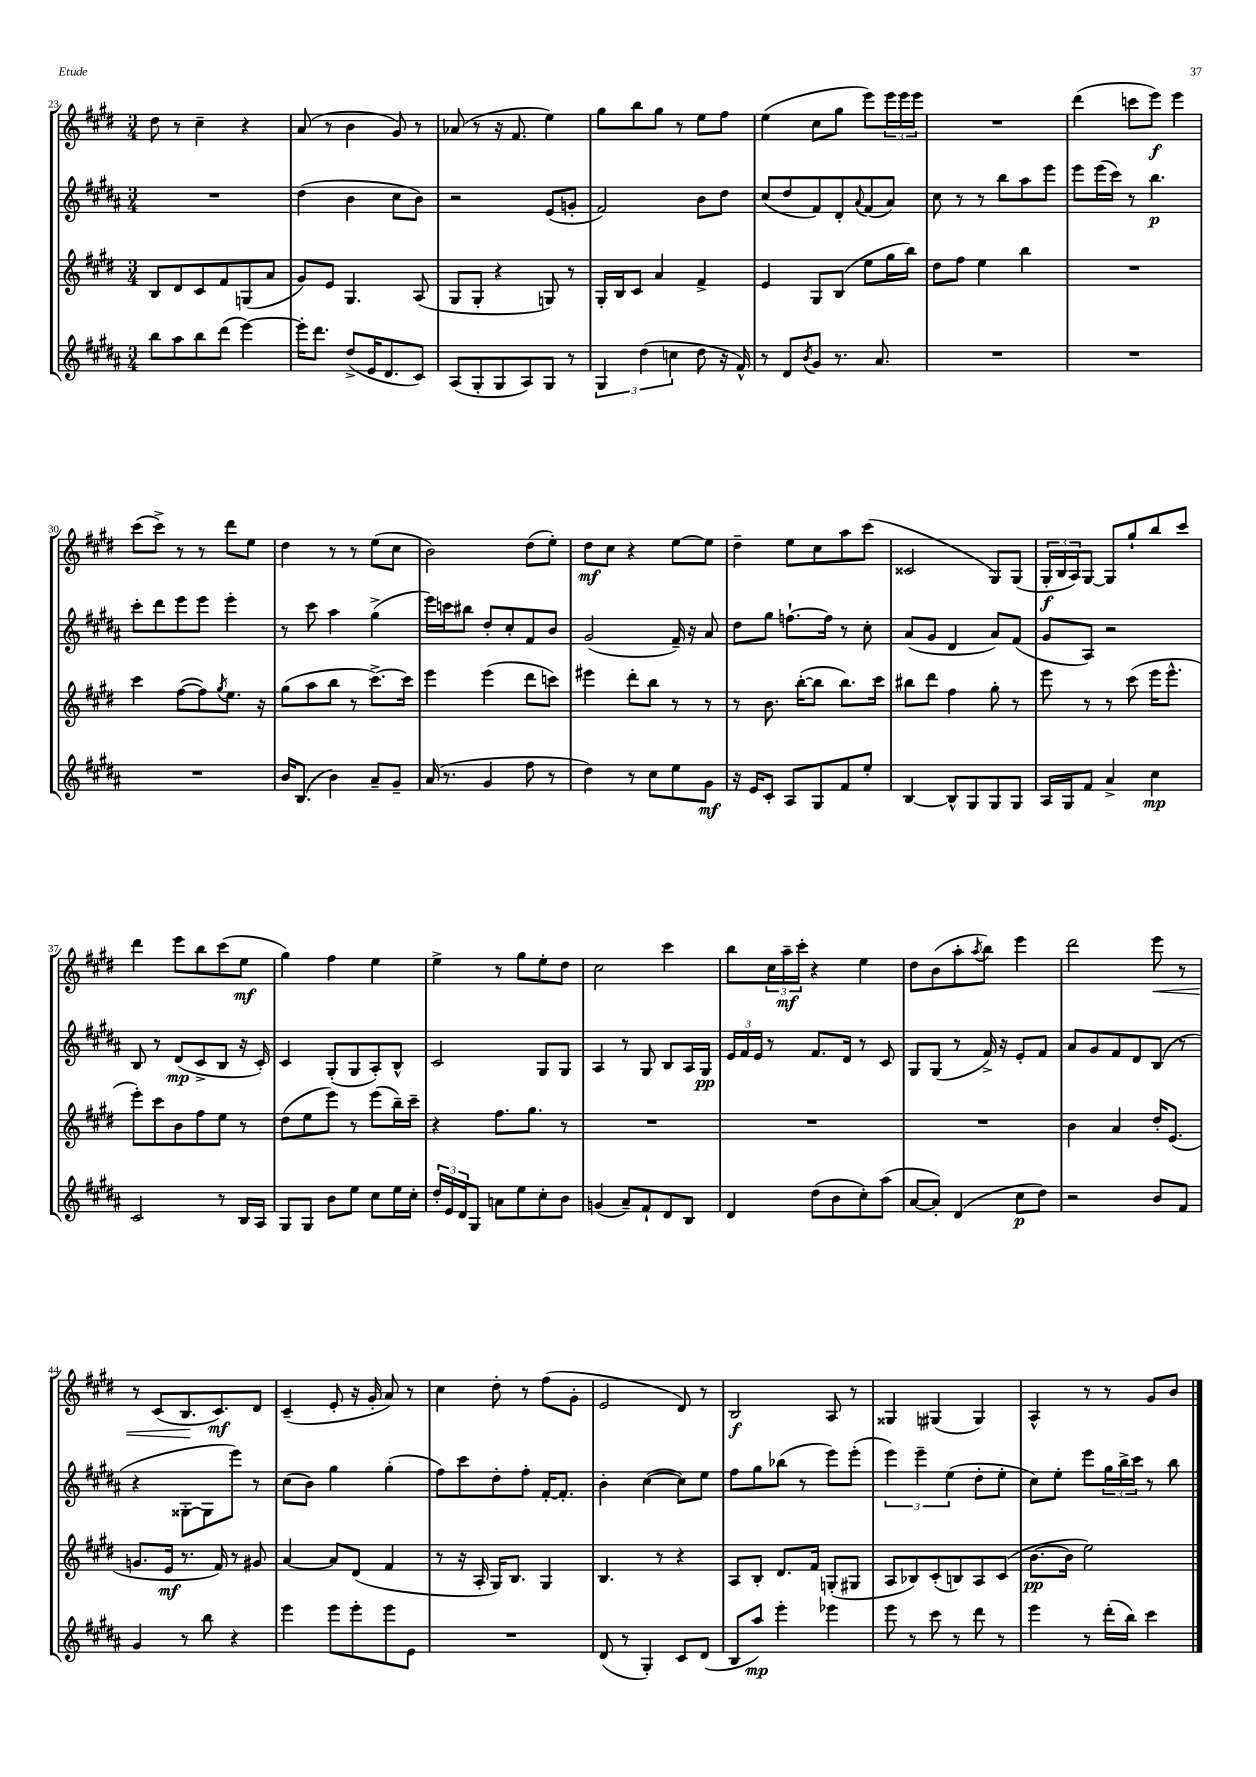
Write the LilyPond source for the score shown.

<<
\new StaffGroup <<
\new Staff = "s0" {
    \clef treble \key e \major \numericTimeSignature \time 3/4
    dis''8 r8 cis''4-- r4 |
    a'8( r8 b'4 gis'8) r8 |
    aes'8( r8 r16 fis'8. e''4) |
    gis''8 b''8 gis''8 r8 e''8 fis''8 |
    e''4( cis''8 gis''8 e'''8) \tuplet 3/2 { e'''16 e'''16 e'''16 } |
    R2. |
    dis'''4( c'''8 e'''8\f) e'''4 |
    cis'''8( cis'''8->) r8 r8 dis'''8 e''8 |
    dis''4 r8 r8 e''8( cis''8 |
    b'2) dis''8( e''8-.) |
    dis''8\mf cis''8 r4 e''8~ e''8 |
    dis''4-- e''8 cis''8 a''8 cis'''8( |
    cisis'2 gis8) gis8( |
    \tuplet 3/2 { gis16-.\f b16 a16) } gis8~ gis8 gis''8-! b''8 cis'''8 |
    dis'''4 e'''8 b''8 cis'''8( e''8\mf |
    gis''4) fis''4 e''4 |
    e''4-> r8 gis''8 e''8-. dis''8 |
    cis''2 cis'''4 |
    b''8 \tuplet 3/2 { cis''16 a''16--\mf cis'''16-. } r4 e''4 |
    dis''8 b'8( a''8-. \acciaccatura { a''8 } b''8) e'''4 |
    dis'''2 e'''8\< r8 |
    r8 cis'8( b8.\! cis'8.\mf) dis'8 |
    cis'4--( e'8-. r16 gis'16-. a'8) r8 |
    cis''4 dis''8-. r8 fis''8( gis'8-. |
    e'2 dis'8) r8 |
    b2\f a8 r8 |
    gisis4 gis4( gis4) |
    a4-^ r8 r8 gis'8 b'8 \bar "|." |
}
\new Staff = "s1" {
    \clef treble \key b \major \numericTimeSignature \time 3/4
    R2. |
    dis''4( b'4 cis''8 b'8) |
    r2 e'8( g'8-. |
    fis'2) b'8 dis''8 |
    cis''8( dis''8 fis'8) dis'8-. \appoggiatura { ais'8 } fis'8( ais'8) |
    cis''8 r8 r8 b''8 ais''8 e'''8 |
    e'''8 e'''16( cis'''16) r8 b''4.\p |
    cis'''8-. dis'''8 e'''8 e'''8 e'''4-. |
    r8 cis'''8 ais''4 gis''4->( |
    e'''16) c'''16 bis''8 dis''8-. cis''8-. fis'8 b'8 |
    gis'2( fis'16--) r16 ais'8 |
    dis''8 gis''8 f''8.~-! f''16 r8 cis''8-. |
    ais'8( gis'8 dis'4 ais'8) fis'8( |
    gis'8 ais8) r2 |
    b8 r8 dis'8\mp( cis'8-> b8 r16 cis'16-.) |
    cis'4 gis8-.( gis8 ais8-.) b8-^ |
    cis'2 gis8 gis8 |
    ais4 r8 gis8 b8 ais16 gis16\pp |
    \tuplet 3/2 { e'16 fis'16 e'16 } r8 fis'8. dis'16 r8 cis'8 |
    gis8 gis8( r8 fis'16->) r16 e'8-. fis'8 |
    ais'8 gis'8 fis'8 dis'8 b8( r8 |
    r4 gisis8~-. gisis8 e'''8) r8 |
    cis''8( b'8) gis''4 gis''4-.( |
    fis''8) cis'''8 dis''8-. fis''8-. fis'16~-. fis'8.-. |
    b'4-. cis''4~( cis''8) e''8 |
    fis''8 gis''8 bes''8( r8 e'''8) e'''8-.( |
    \tuplet 3/2 { e'''4) e'''4-- e''4( } dis''8-. e''8-. |
    cis''8) e''8-. e'''8 \tuplet 3/2 { gis''16 b''16-> cis'''16 } r8 b''8 \bar "|." |
}
\new Staff = "s2" {
    \clef treble \key e \major \numericTimeSignature \time 3/4
    b8 dis'8 cis'8 fis'8 g8( a'8 |
    gis'8) e'8 gis4. a8( |
    gis8 gis8-. r4 g8) r8 |
    gis16-. b16 cis'8 a'4 fis'4-> |
    e'4 gis8 b8( e''8 gis''16 b''16) |
    dis''8 fis''8 e''4 b''4 |
    R2. |
    cis'''4 fis''8~( fis''8) \acciaccatura { gis''8 } e''8. r16 |
    gis''8( a''8 b''8 r8 cis'''8.~->) cis'''16 |
    e'''4 e'''4( dis'''8 c'''8) |
    eis'''4 dis'''8-. b''8 r8 r8 |
    r8 b'8. b''16~-.( b''8 b''8.) cis'''16 |
    bis''8 dis'''8 fis''4 gis''8-. r8 |
    e'''8 r8 r8 cis'''8( e'''16 e'''8.-^ |
    e'''8-.) cis'''8 b'8 fis''8 e''8 r8 |
    dis''8( e''8 e'''8) r8 e'''8( b''16--) cis'''16-- |
    r4 fis''8. gis''8. r8 |
    R2. |
    R2. |
    R2. |
    b'4 a'4 dis''16-. e'8.( |
    g'8. e'16\mf r8. fis'16) r8 gis'8 |
    a'4~ a'8 dis'8( fis'4 |
    r8 r16 a16-. gis16) b8. gis4 |
    b4. r8 r4 |
    a8 b8-. dis'8. fis'16 g8-.( gis8 |
    a8 bes8) cis'8-.( b8) a8 cis'8( |
    b'8.~\pp b'16 e''2) \bar "|." |
}
\new Staff = "s3" {
    \clef treble \key b \major \numericTimeSignature \time 3/4
    b''8 ais''8 b''8 dis'''8( e'''4~) |
    e'''16-. dis'''8. dis''8->( e'16 dis'8. cis'8) |
    ais8( gis8-. gis8 ais8) gis8 r8 |
    \tuplet 3/2 { gis4 dis''4( c''4 } dis''8 r16 fis'16-^) |
    r8 dis'8 \acciaccatura { b'8 } gis'8 r8. ais'8. |
    R2. |
    R2. |
    R2. |
    b'16 b8.( b'4) ais'8-- gis'8-- |
    ais'16( r8. gis'4 fis''8 r8 |
    dis''4) r8 cis''8 e''8 gis'8\mf |
    r16 e'16 cis'8-. ais8 gis8 fis'8 e''8-. |
    b4~ b8-^ gis8 gis8 gis8 |
    ais16 gis16 fis'8 ais'4-> cis''4\mp |
    cis'2 r8 b16 ais16 |
    gis8 gis8 b'8 e''8 cis''8 e''16 cis''16-. |
    \tuplet 3/2 { dis''16-. e'16 dis'16 } gis8 a'8 e''8 cis''8-. b'8 |
    g'4( ais'8--) fis'8-! dis'8 b8 |
    dis'4 dis''8( b'8 cis''8-.) ais''8( |
    ais'8~ ais'8-.) dis'4( cis''8\p dis''8) |
    r2 b'8 fis'8 |
    gis'4 r8 b''8 r4 |
    e'''4 e'''8 e'''8-. e'''8 e'8 |
    R2. |
    dis'8( r8 gis4-.) cis'8 dis'8( |
    b8 ais''8\mp) e'''4-. ees'''4 |
    e'''8 r8 cis'''8 r8 dis'''8 r8 |
    e'''4 r8 dis'''16-.( b''16) cis'''4 \bar "|." |
}
>>
>>
\layout { \context { \Score currentBarNumber = #23 } }
